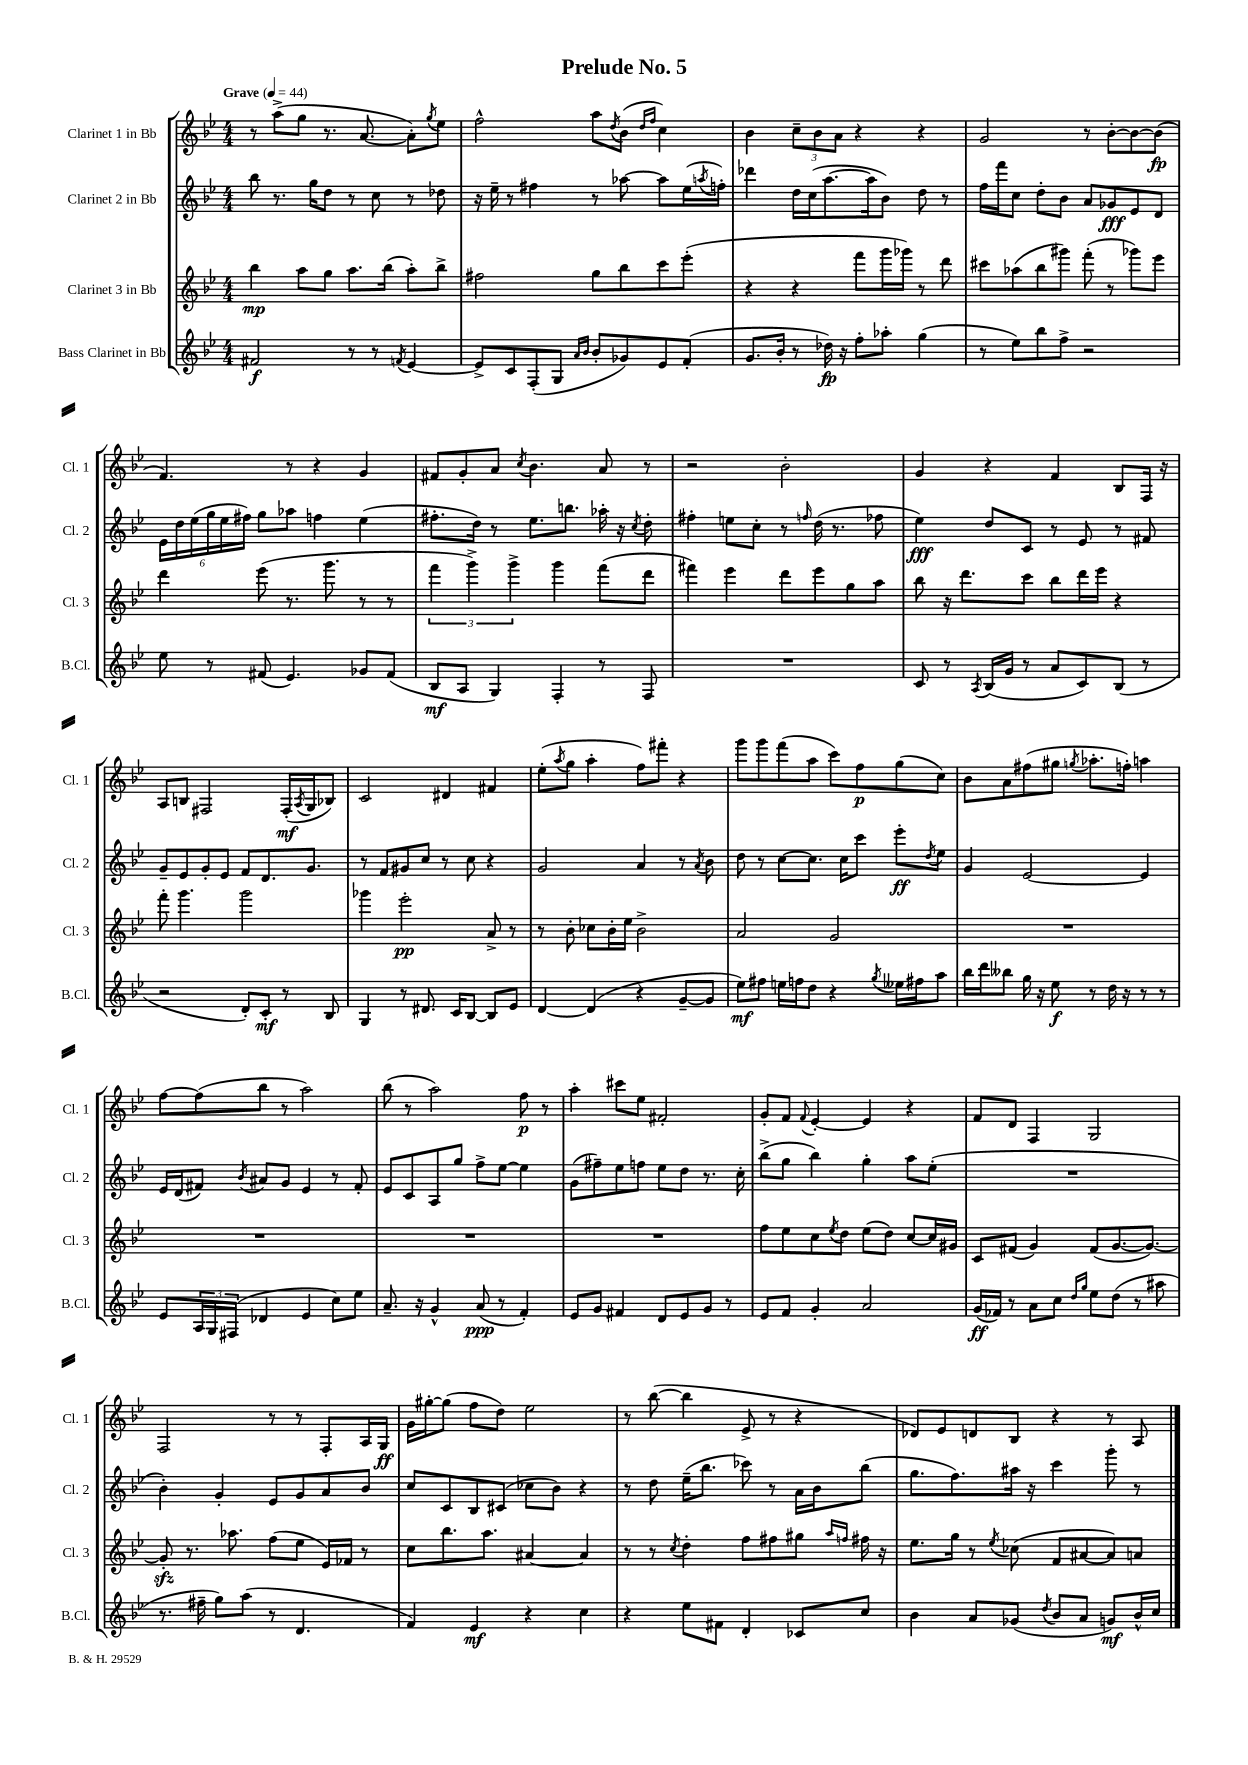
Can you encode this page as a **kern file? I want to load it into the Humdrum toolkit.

**kern	**kern	**kern	**kern
*staff4	*staff3	*staff2	*staff1
*clefG2	*clefG2	*clefG2	*clefG2
*k[b-e-]	*k[b-e-]	*k[b-e-]	*k[b-e-]
*M4/4	*M4/4	*M4/4	*M4/4
*MM44	*MM44	*MM44	*MM44
2f#	4bb-	8bb-	8r
.	.	8.r	(8aa^
.	8aa	.	8gg
.	.	16gg	.
.	8gg	8dd	8.r
8r	8.aa	8r	.
.	.	.	[8.a
8r	.	8cc	.
.	(16bb-	.	.
8qf	.	.	.
[4e-	8aa')	8r	8a'])
.	.	.	8qgg
.	8bb-^	8dd-	8ee-
=	=	=	=
8e-^]	2ff#	16r	2ff^^
.	.	16ee-~	.
8c	.	8r	.
(8F'	.	4ff#	.
8G	.	.	.
16qqa	.	.	.
16qqb-	.	.	.
8b-'	8gg	8r	8aa
.	.	.	8qdd
8g-)	8bb-	[8aa-	(8b-
.	.	.	16qqdd
.	.	.	16qqff
8e-	8ccc	8aa-]	4cc)
(8f'	(8eee-'	(16ee-	.
.	.	8qaa	.
.	.	16ff')	.
=	=	=	=
8.g	4r	4ddd-	4b-
16b-'	.	.	.
8r	4r	16dd	12cc~
.	.	(16cc	.
.	.	.	12b-
16dd-)	.	[8.aa	.
.	.	.	12a
16r	.	.	.
8ff'	8fff	.	4r
.	.	16aa]	.
8aa-'	16ggg	8b-)	.
.	16ggg-)	.	.
(4gg	8r	8dd	4r
.	8ddd	8r	.
=	=	=	=
8r	8ccc#	16ff	2g
.	.	16fff	.
8ee-)	(8aa-	8cc	.
8bb-	8bb-	8dd'	.
8ff^	8ggg#)	8b-	.
2r	(8fff'	8a	8r
.	8r	8g-	[8b-'
.	8ggg-)	8e-	8b-_
.	8eee-	8d	(8b-]
=	=	=	=
8ee-	4ddd	24e-	4.f)
.	.	24dd	.
.	.	(24ee-	.
8r	.	24gg	.
.	.	24ee-	.
.	.	24ff#)	.
(8f#	(8eee-	8gg	.
4.e-)	8.r	8aa-	8r
.	.	4ff	4r
.	8.ggg	.	.
8g-	8r	(4ee-	4g
(8f#	8r	.	.
=	=	=	=
8B-	6fff	8.ff#'	8f#
8A	.	.	8g'
.	6ggg^)	.	.
.	.	16dd)	.
4G)	.	8r	8a
.	6ggg^	.	.
.	.	.	8qcc
.	.	8.ee-	4.b-
4F'	4ggg	.	.
.	.	8.bb	.
8r	(8fff	16aa-'	8a
.	.	16r	.
.	.	8qcc	.
8F	8ddd	8dd'	8r
=	=	=	=
1r	4fff#)	4ff#'	2r
.	4eee-	8ee	.
.	.	8cc'	.
.	8ddd	8r	2b-'
.	.	16qqff	.
.	8eee-	(16dd	.
.	.	8.r	.
.	8gg	.	.
.	8aa	8ff-	.
=	=	=	=
8c	8bb-	4ee-)	4g
8r	16r	.	.
.	8.ddd	.	.
8qA	.	.	.
(16B-	.	8dd	4r
16g	.	.	.
8r	8ccc	8c	.
8a	8bb-	8r	4f
8c)	16ddd	8e-	.
.	16eee-	.	.
(8B-	4r	8r	8B-
8r	.	8f#	16F
.	.	.	16r
=	=	=	=
2r	8fff'	8g~	8A
.	4.ggg	8e-	8B
.	.	8g'	2F#
.	.	8e-	.
8d')	2ggg	8f	.
8c'	.	8.d	.
8r	.	.	(16F#'
.	.	.	8qA
.	.	8.g	16G
8B-	.	.	8B-)
=	=	=	=
4G	4ggg-	8r	2c
.	.	8f	.
8r	2eee-'	8g#	.
8.d#	.	8cc	.
.	.	8r	4d#
16c	.	.	.
[8B-	.	8cc	.
8B-]	8a^	4r	4f#
8e-	8r	.	.
=	=	=	=
[4d	8r	2g	(8ee-'
.	.	.	8qaa
.	8b-'	.	8gg
(4d]	8cc-	.	4aa'
.	16b-'	.	.
.	16ee-	.	.
4r	2b-^	4a	8ff)
.	.	.	8fff#'
[8g~	.	8r	4r
.	.	8qa	.
8g]	.	8b-	.
=	=	=	=
8ee-)	2a	8dd	8ggg
8ff#	.	8r	8ggg
16ee	.	[8cc	(8fff
16ff	.	.	.
8dd	.	8.cc]	8aa
4r	2g	.	8ccc)
.	.	16cc	.
.	.	8ccc	8ff
8qgg	.	.	.
16ee--	.	8eee-'	(8gg
16ff#	.	.	.
.	.	8qdd	.
8aa	.	8ee-	8cc)
=	=	=	=
16bb-	1r	4g	8b-
16ddd	.	.	.
8bb--	.	.	8a
16gg	.	[2e-	(8ff#
16r	.	.	.
8ee-	.	.	8gg#
.	.	.	8qgg
8r	.	.	8.aa-'
16dd	.	.	.
16r	.	.	16ff')
8r	.	4e-]	4aa
8r	.	.	.
=	=	=	=
8e-	1r	16e-	[8ff
.	.	(16d	.
24A	.	8f#)	(8ff]
24G	.	.	.
(24F#	.	.	.
.	.	8qb-	.
4d-	.	8a#	8bb-
.	.	8g	8r
4e-	.	4e-	2aa)
8cc)	.	8r	.
8ee-	.	8f#'	.
=	=	=	=
8.a~	1r	8e-	(8bb-
.	.	8c	8r
16r	.	.	.
4g^^	.	8A	2aa)
.	.	8gg	.
(8a	.	8ff^	.
8r	.	[8ee-	.
4f')	.	4ee-]	8ff
.	.	.	8r
=	=	=	=
8e-	1r	(8g	4aa'
8g	.	8ff#~)	.
4f#	.	8ee-	8ccc#
.	.	8ff	8ee-
8d	.	8ee-	2f#'
8e-	.	8dd	.
8g	.	8.r	.
8r	.	.	.
.	.	16cc'	.
=	=	=	=
8e-	8ff	(8bb-^	8g'
8f	8ee-	8gg	8f
.	.	.	8qqf
4g'	8cc	4bb-)	[4e-'
.	8qee-	.	.
.	8dd	.	.
2a	(8ee-	4gg'	4e-]
.	8dd)	.	.
.	[8cc	8aa	4r
.	16cc]	(8ee-'	.
.	16g#	.	.
=	=	=	=
(16g	8c	1r	8f
16f-)	.	.	.
8r	(8f#	.	8d
8a	4g)	.	4F
8cc	.	.	.
16qqdd	.	.	.
16qqgg	.	.	.
8ee-	(8f#	.	2G
(8dd	[8.g	.	.
8r	.	.	.
.	8.g_)	.	.
8aa#	.	.	.
=	=	=	=
8.r	8g']	4b-')	2F
.	8.r	.	.
16ff#~	.	.	.
8gg)	.	4g'	.
.	8.aa-	.	.
(8aa	.	.	.
8r	(8ff	8e-	8r
4.d	8ee-	8g	8r
.	16e-)	8a	8F'
.	16f-	.	.
.	8r	8b-	16A
.	.	.	16G
=	=	=	=
4f)	8cc	8cc	16g
.	.	.	[16gg#'
.	8.bb-	8c	(8gg#]
4e-	.	8B-	8ff
.	8.aa	.	.
.	.	(8c#	8dd)
4r	[4a#	8cc-	2ee-
.	.	8b-)	.
4cc	4a#]	4r	.
=	=	=	=
4r	8r	8r	8r
.	8r	8dd	([8bb-
.	8qcc	.	.
8ee-	4dd'	(16ee-~	4bb-]
.	.	8.bb-	.
8f#	.	.	.
4d'	8ff	8ccc-)	8e-^
.	8ff#	8r	8r
8c-	8gg#	16a	4r
.	.	16b-	.
.	16qqaa	.	.
.	16qqff	.	.
8cc	16ff#	(8bb-	.
.	16r	.	.
=	=	=	=
4b-	8.ee-	8.gg	8d-)
.	.	.	8e-
.	16gg	8.ff)	.
8a	8r	.	8d
.	8qee-	.	.
(8g-	(8cc-	16aa#	8B-
.	.	16r	.
8qdd	.	.	.
8b-	8f	4ccc	4r
8a	[8a#	.	.
8g)	8a#])	8ggg'	8r
16b-^^	8a	8r	8A
16cc	.	.	.
==	==	==	==
*-	*-	*-	*-
